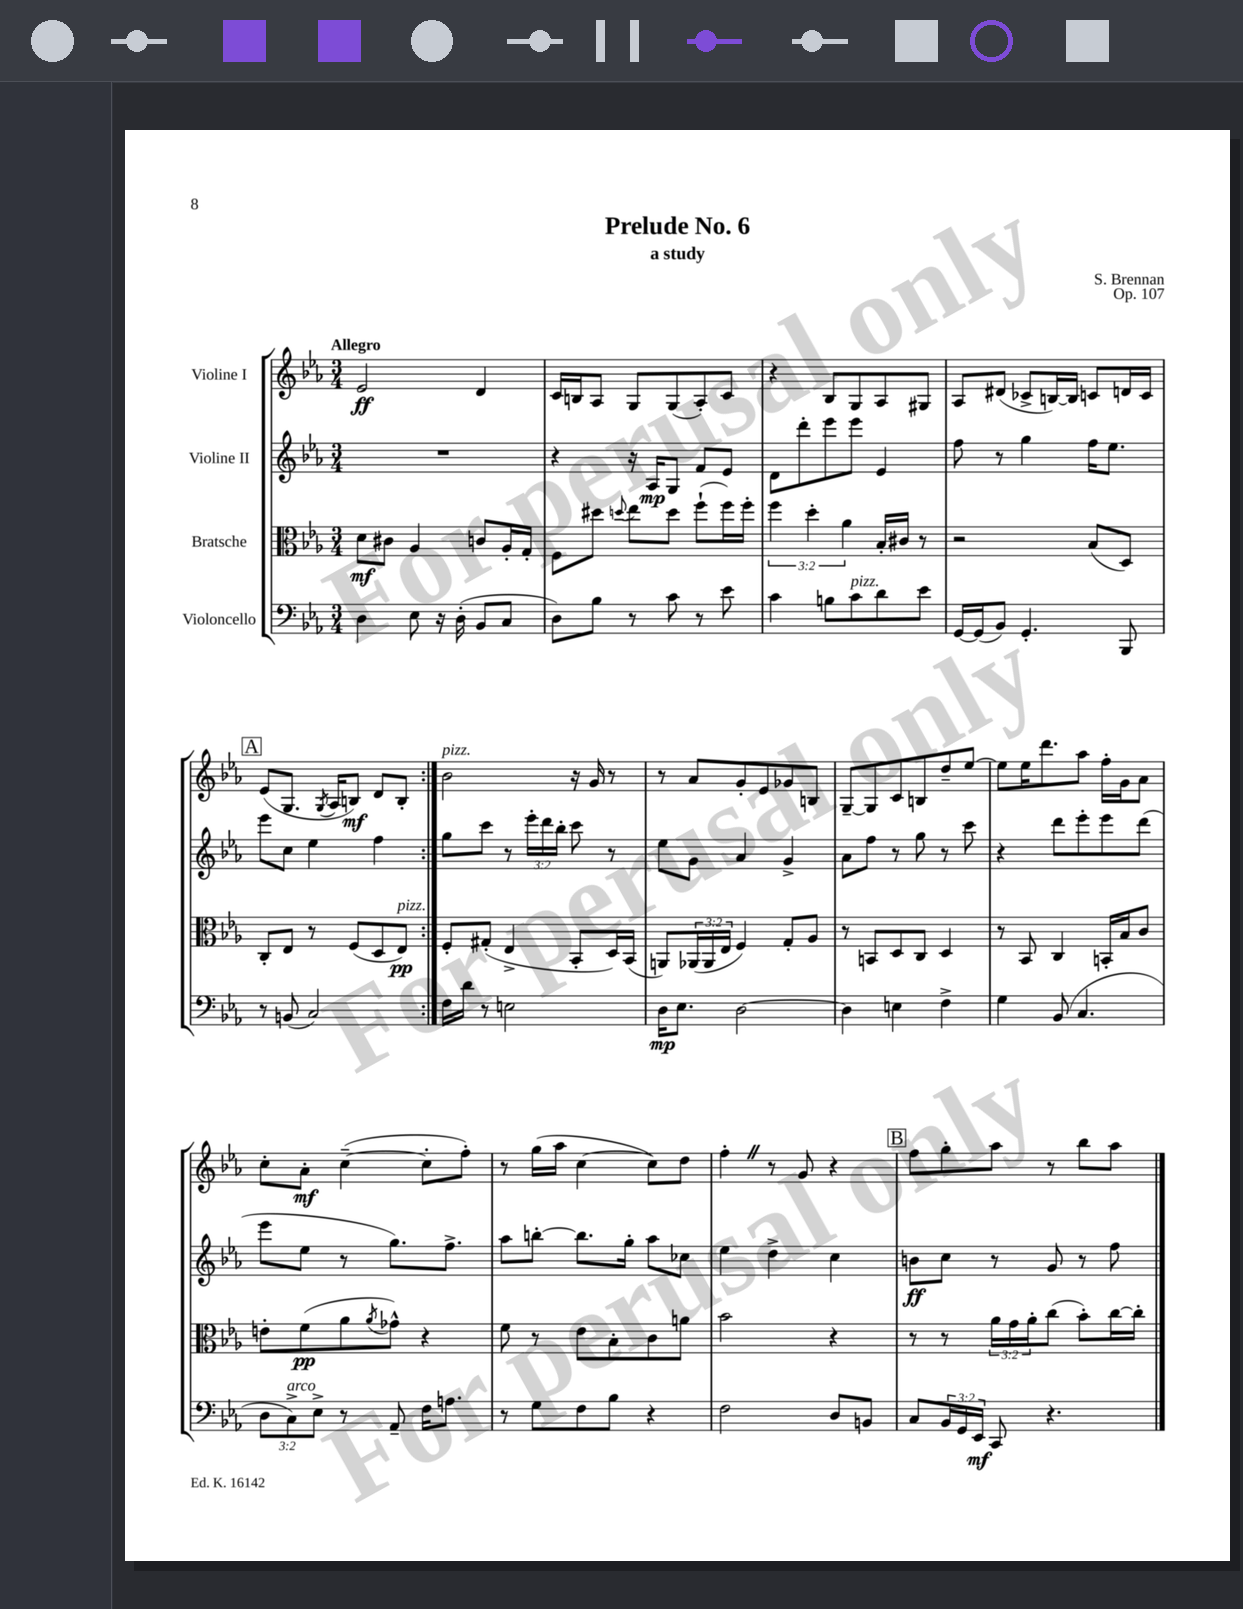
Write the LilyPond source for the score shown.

\header { title = "Prelude No. 6" composer = "S. Brennan" subtitle = "a study" opus = "Op. 107" }
<<
\new StaffGroup <<
\new Staff = "s0" \with { instrumentName = "Violine I" } {
    \clef treble \key ees \major \numericTimeSignature \time 3/4 \tempo "Allegro"
    \repeat volta 2 { ees'2\ff d'4 |
    c'16 b16 aes8 g8 g8( aes8-.) c'8 |
    r4 bes8 g8 aes8 gis8 |
    aes8 dis'8( ces'8-> b16~) b16 c'8 d'16 c'16 |
    \mark \markup { \box "A" } ees'8( g8. \acciaccatura { g8 } aes16 b8\mf) d'8 b8-. | }
    bes'2^\markup { \italic "pizz." } r16 g'16 r8 |
    r8 aes'8 g'8-. ees'8 ges'8 b8 |
    g8~-- g8 c'8 b8 d''8-- ees''8~ |
    ees''8 ees''16 d'''8. aes''8 f''16-. g'16 aes'8 |
    c''8-. aes'8-.\mf c''4~--( c''8-. f''8-.) |
    r8 g''16( aes''16 c''4~ c''8) d''8 |
    f''4-. \once \override BreathingSign.text = \markup { \musicglyph "scripts.caesura.straight" } \breathe r8 g'8 r4 |
    \mark \markup { \box "B" } f''8 g''8-. aes''8 r8 bes''8 aes''8 \bar "|." |
}
\new Staff = "s1" \with { instrumentName = "Violine II" } {
    \clef treble \key ees \major \numericTimeSignature \time 3/4 \override Staff.TupletNumber.text = #tuplet-number::calc-fraction-text
    \repeat volta 2 { R2. |
    r4 r16 aes16\mp g8 f'8 ees'8 |
    d'8 d'''8-. ees'''8 ees'''8 ees'4 |
    f''8 r8 g''4 f''16 ees''8. |
    \mark \markup { \box "A" } ees'''8 c''8 ees''4 f''4 | }
    g''8 c'''8 r8 \tuplet 3/2 { ees'''16-. d'''16 bes''16-. } c'''8 r8 |
    ees''8 g'8 aes'4 g'4-> |
    aes'8 f''8 r8 g''8 r8 c'''8 |
    r4 d'''8 ees'''8-. ees'''8 d'''8( |
    ees'''8 ees''8 r8 g''8.) f''8.-> |
    aes''8 b''8~-. b''8. g''16-. aes''8 ces''8 |
    ees''4 d''4-> c''4 |
    \mark \markup { \box "B" } b'8\ff c''8 r8 g'8 r8 f''8 \bar "|." |
}
\new Staff = "s2" \with { instrumentName = "Bratsche" } {
    \clef alto \key ees \major \numericTimeSignature \time 3/4 \override Staff.TupletNumber.text = #tuplet-number::calc-fraction-text
    \repeat volta 2 { d'8\mf cis'8 aes4 c'8 aes16-. g16-. |
    f8 dis''8 \appoggiatura { d''8 } ees''8 d''8 f''8-!( f''16) f''16-. |
    \tuplet 3/2 { f''4 d''4-. aes'4 } bes16-. cis'16 r8 |
    r2 bes8( d8) |
    \mark \markup { \box "A" } c8-. ees8 r8 f8( d8 ees8\pp^\markup { \italic "pizz." }) | }
    f8-. gis8-.( ees4-> bes,8-. d16) bes,16( |
    a,8) \tuplet 3/2 { aes,16( aes,16 ees16 } f4) g8-. aes8 |
    r8 b,8 d8 c8 d4 |
    r8 bes,8 c4 b,16-. bes16 c'8 |
    e'8-. f'8\pp( aes'8 \acciaccatura { aes'8 } ges'8-^) r4 |
    f'8 r8 ees'8 bes8-. c'8 a'8 |
    bes'2 r4 |
    \mark \markup { \box "B" } r8 r8 \tuplet 3/2 { aes'16 g'16 aes'16-. } c''8( bes'8-.) c''16~ c''16-. \bar "|." |
}
\new Staff = "s3" \with { instrumentName = "Violoncello" } {
    \clef bass \key ees \major \numericTimeSignature \time 3/4 \override Staff.TupletNumber.text = #tuplet-number::calc-fraction-text
    \repeat volta 2 { d4 ees8 r16 d16-.( bes,8 c8 |
    d8) bes8 r8 c'8 r8 ees'8 |
    c'4 b8 c'8^\markup { \italic "pizz." } d'8 ees'8 |
    g,16~ g,16( bes,8) g,4.-. bes,,8 |
    \mark \markup { \box "A" } r8 b,8( c2) | }
    f16 d'16 r8 e2 |
    d16\mp ees8. d2~ |
    d4 e4 f4-> |
    g4 bes,8( c4. |
    \tuplet 3/2 { d8 c8->^\markup { \italic "arco" }) ees8-> } r8 aes,8-- f16 a8. |
    r8 g8 f8 bes8 r4 |
    f2 d8 b,8 |
    \mark \markup { \box "B" } c8 \tuplet 3/2 { bes,16 g,16 ees,16\mf } c,8 r4. \bar "|." |
}
>>
>>
\layout { \context { \Score \remove "Bar_number_engraver" } }
